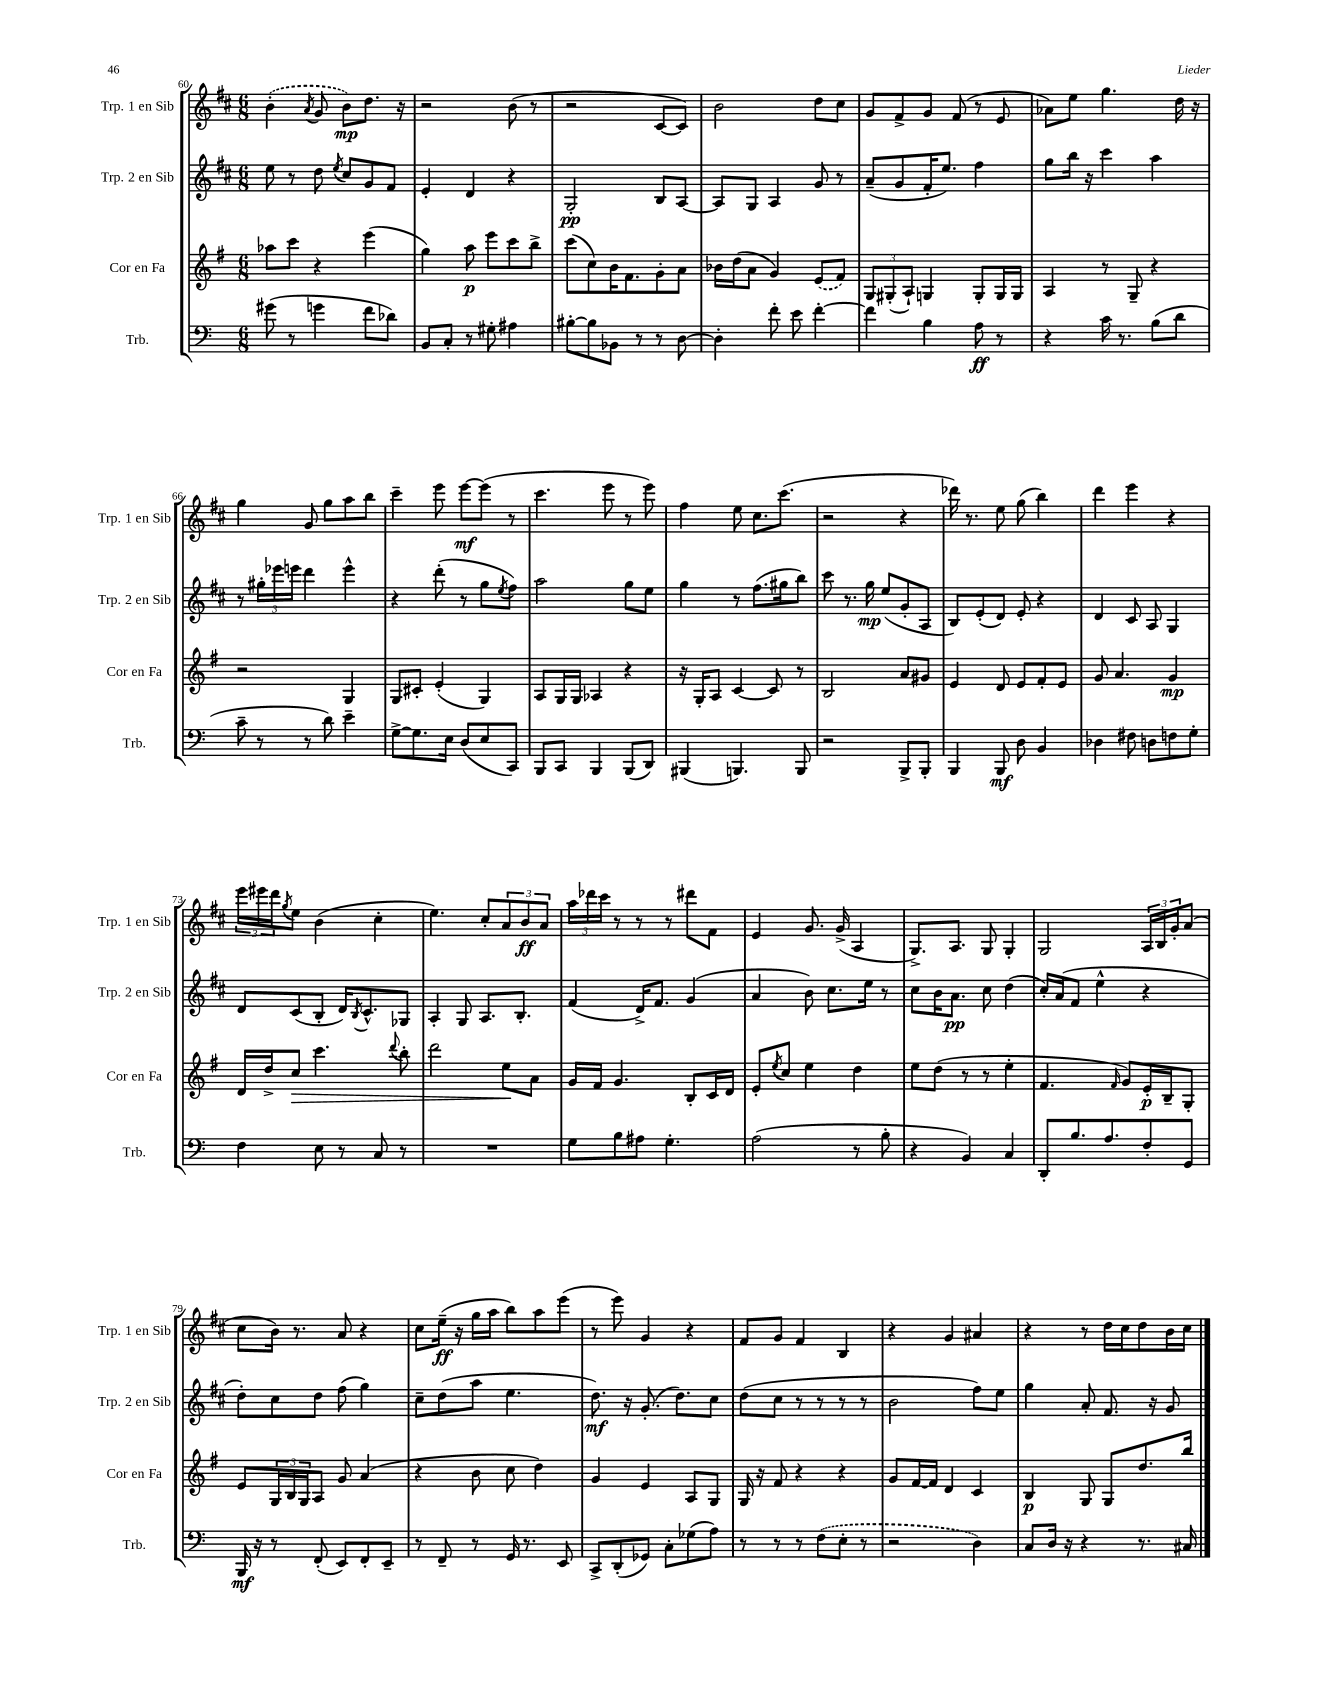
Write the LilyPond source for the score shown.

<<
\new StaffGroup <<
\new Staff = "s0" \with { instrumentName = "Trp. 1 en Sib" shortInstrumentName = "Trp. 1 en Sib" } {
    \clef treble \key d \major \numericTimeSignature \time 6/8
    \once \slurDashed b'4-.( \acciaccatura { a'8 } g'8 b'8\mp) d''8. r16 |
    r2 b'8( r8 |
    r2 cis'8~ cis'8) |
    b'2 d''8 cis''8 |
    g'8 fis'8-> g'8 fis'8( r8 e'8 |
    aes'8) e''8 g''4. d''16 r16 |
    g''4 g'8 g''8 a''8 b''8 |
    cis'''4-- e'''8 e'''8~\mf e'''8( r8 |
    cis'''4. e'''8 r8 e'''8) |
    fis''4 e''8 cis''8. cis'''8.( |
    r2 r4 |
    des'''16) r8. e''8 g''8( b''4) |
    d'''4 e'''4 r4 |
    \tuplet 3/2 { e'''16 eis'''16 d'''16 } \acciaccatura { g''8 } e''8 b'4( cis''4-. |
    e''4.) cis''8-. \tuplet 3/2 { a'8 b'8\ff a'8 } |
    \tuplet 3/2 { a''16 des'''16 cis'''16 } r8 r8 r8 dis'''8 fis'8 |
    e'4 g'8. g'16->( a4 |
    g8.->) a8. g8 g4-. |
    g2 \tuplet 3/2 { a16 b16 g'16-. } a'8( |
    cis''8 b'16) r8. a'8 r4 |
    cis''8 e''16--\ff( r16 g''16 a''16 b''8) a''8 e'''8( |
    r8 e'''8) g'4 r4 |
    fis'8 g'8 fis'4 b4 |
    r4 g'4 ais'4 |
    r4 r8 d''16 cis''16 d''8 b'16 cis''16 \bar "|." |
}
\new Staff = "s1" \with { instrumentName = "Trp. 2 en Sib" shortInstrumentName = "Trp. 2 en Sib" } {
    \clef treble \key d \major \numericTimeSignature \time 6/8
    e''8 r8 d''8 \acciaccatura { e''8 } cis''8 g'8 fis'8 |
    e'4-. d'4 r4 |
    g2-.\pp b8 a8~ |
    a8 g8 a4 g'8 r8 |
    a'8--( g'8 fis'16-. e''8.) fis''4 |
    g''8 b''16 r16 cis'''4 a''4 |
    r8 \tuplet 3/2 { gis''16-. ees'''16 e'''16 } d'''4 e'''4-^ |
    r4 d'''8-.( r8 g''8 \acciaccatura { e''8 } fis''8) |
    a''2 g''8 e''8 |
    g''4 r8 fis''8.( gis''16 b''8) |
    cis'''8 r8. g''16\mp e''8( g'8-. a8 |
    b8) e'8-.( d'8) e'8-. r4 |
    d'4 cis'8 a8 g4 |
    d'8 cis'8( b8-. d'16) \acciaccatura { b8 } cis'8.-^ ges8 |
    a4-. g8 a8. b8.-. |
    fis'4( d'16->) fis'8. g'4( |
    a'4 b'8) cis''8. e''16 r8 |
    cis''8 b'16 a'8.\pp cis''8 d''4( |
    cis''16-.) a'16( fis'8 e''4-^ r4 |
    d''8-.) cis''8 d''8 fis''8( g''4) |
    cis''8-- d''8( a''8 e''4. |
    d''8.\mf) r16 g'8.-.( d''8.) cis''8 |
    d''8( cis''8 r8 r8 r8 r8 |
    b'2 fis''8) e''8 |
    g''4 a'8-. fis'8. r16 g'8 \bar "|." |
}
\new Staff = "s2" \with { instrumentName = "Cor en Fa" shortInstrumentName = "Cor en Fa" } {
    \clef treble \key g \major \numericTimeSignature \time 6/8
    aes''8 c'''8 r4 e'''4( |
    g''4) a''8\p e'''8 c'''8 b''8-> |
    c'''8( c''8) b'16 fis'8. g'8-. a'8 |
    bes'16 d''16( a'8 g'4) \once \slurDashed e'8( fis'8) |
    \tuplet 3/2 { g8 gis8-.( a8-!) } g4 g8-. g16 g16 |
    a4 r8 g8-- r4 |
    r2 g4 |
    g8 cis'8-. e'4-.( g4) |
    a8 g16 g16 aes4 r4 |
    r16 g16-. a8 c'4~ c'8 r8 |
    b2 a'8 gis'8 |
    e'4 d'8 e'8 fis'8-. e'8 |
    g'8 a'4. g'4\mp |
    d'16 d''16-> c''8\> c'''4. \appoggiatura { d'''8 } b''8-. |
    d'''2 e''8\! a'8 |
    g'16 fis'16 g'4. b8-. c'16 d'16 |
    e'8-. \acciaccatura { e''8 } c''8 e''4 d''4 |
    e''8 d''8( r8 r8 e''4-. |
    fis'4. \grace { fis'16 } g'8) e'16-.\p b16-- g8-. |
    e'8 \tuplet 3/2 { g16 b16 g16 } a8 g'8 a'4( |
    r4 b'8 c''8 d''4) |
    g'4 e'4 a8 g8 |
    g16 r16 fis'8 r4 r4 |
    g'8 fis'16~ fis'16 d'4 c'4 |
    b4\p g8 g8 d''8. b''16 \bar "|." |
}
\new Staff = "s3" \with { instrumentName = "Trb." shortInstrumentName = "Trb." } {
    \clef bass \key c \major \numericTimeSignature \time 6/8
    gis'8( r8 g'4 f'8 des'8) |
    b,8 c8-. r8 gis8-. ais4 |
    bis8~-. bis8 bes,8 r8 r8 d8~ |
    d4-. f'8-. e'8 f'4~-. |
    f'4 b4 a8\ff r8 |
    r4 c'16 r8. b8( d'8 |
    c'8-- r8 r8 d'8) e'4-- |
    g8~-> g8. e16 d8( e8 c,8) |
    b,,8 c,8 b,,4 b,,8( d,8) |
    bis,,4( b,,4.) b,,8 |
    r2 b,,8-> b,,8-. |
    b,,4 b,,8\mf d8 b,4 |
    des4 fis8 d8 f8 g8-. |
    f4 e8 r8 c8 r8 |
    R2. |
    g8 b8 ais8 g4.-. |
    a2( r8 b8-. |
    r4 b,4) c4 |
    d,8-. b8. a8. f8-. g,8 |
    b,,16\mf r16 r8 f,8-.( e,8) f,8-. e,8-- |
    r8 f,8-- r8 g,16 r8. e,8 |
    c,8-> d,8-.( ges,8) c8-. ges8( a8) |
    r8 r8 r8 \once \slurDashed f8( e8-. r8 |
    r2 d4) |
    c8 d16 r16 r4 r8. cis16 \bar "|." |
}
>>
>>
\layout { \context { \Score currentBarNumber = #60 } }
